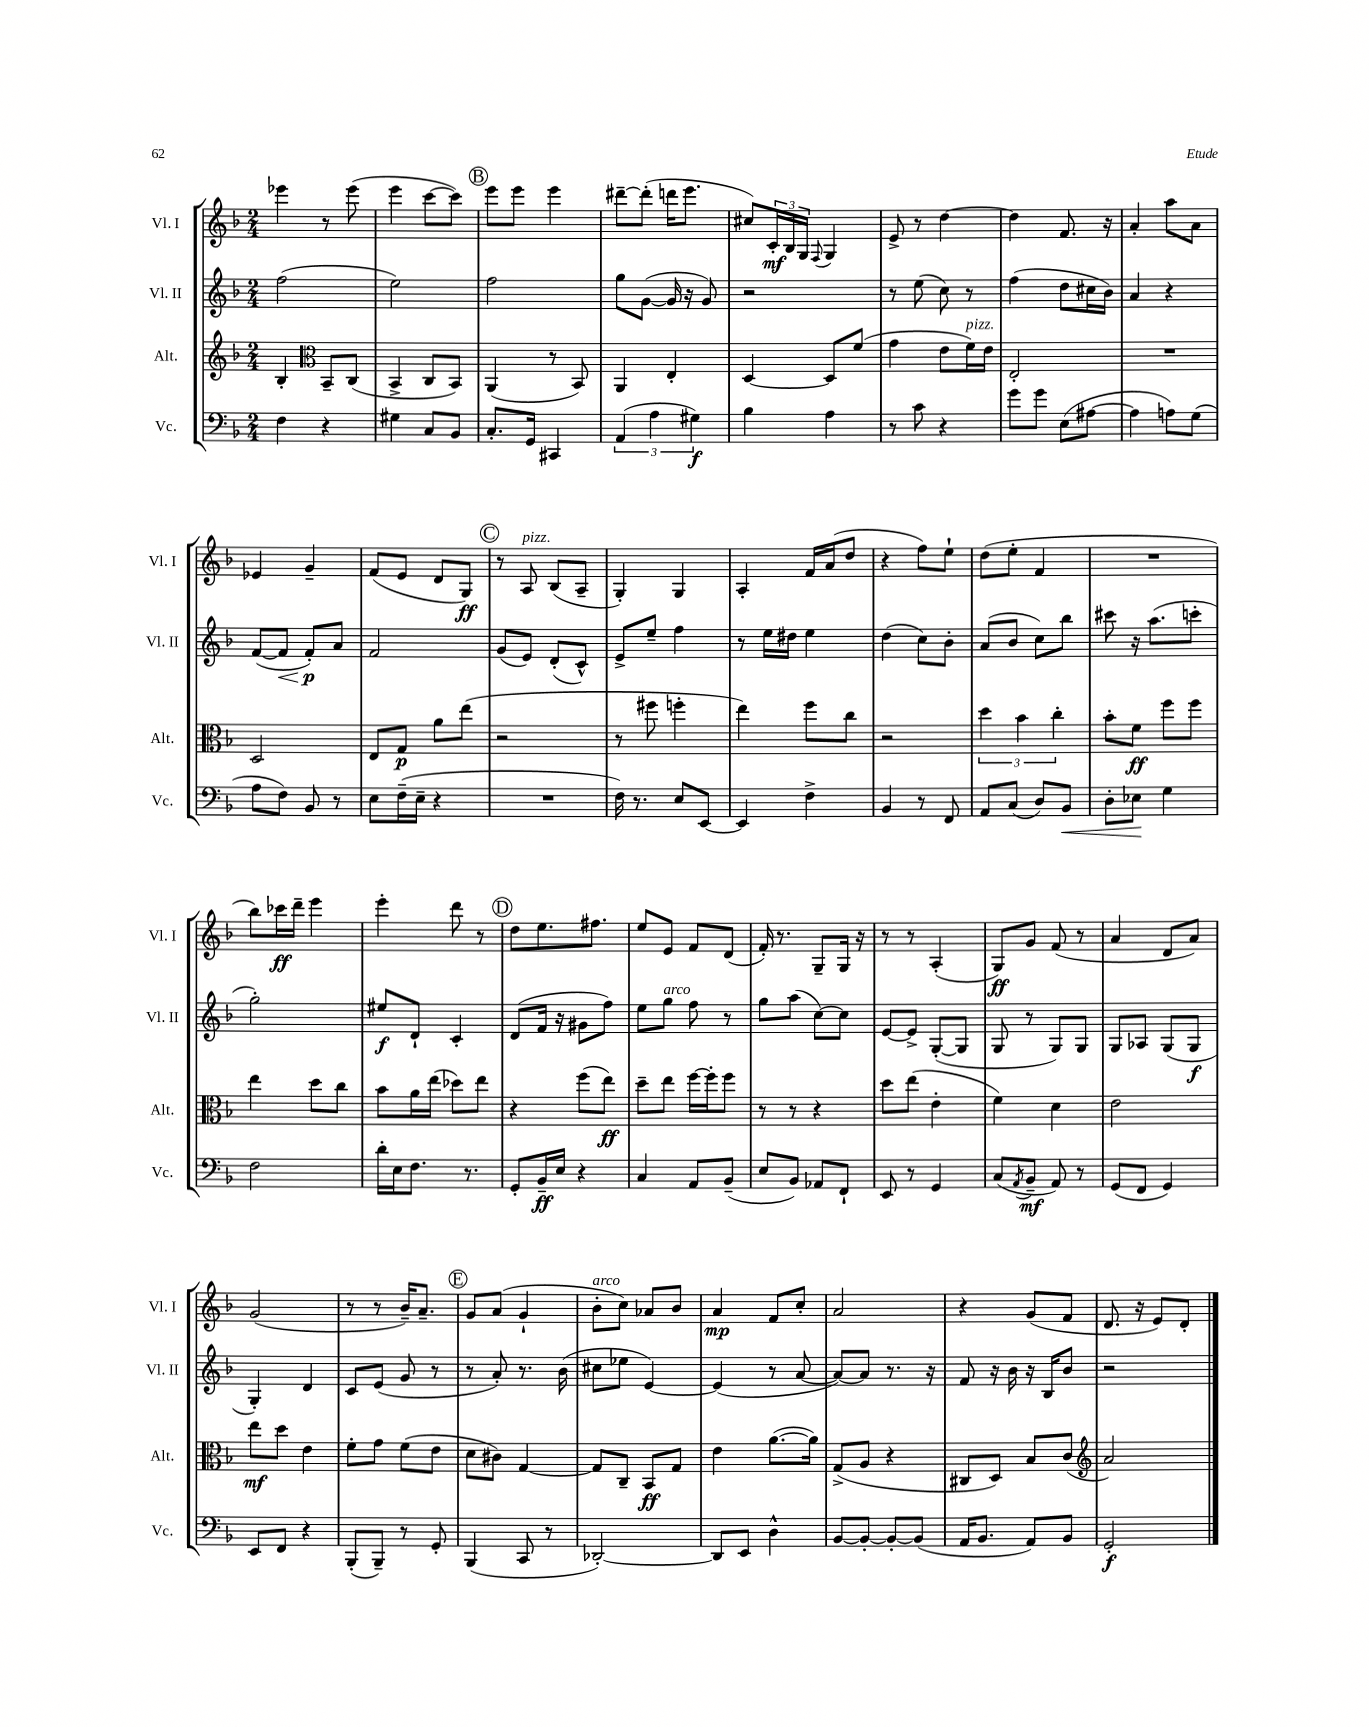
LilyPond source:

<<
\new StaffGroup <<
\new Staff = "s0" \with { instrumentName = "Vl. I" shortInstrumentName = "Vl. I" } {
    \clef treble \key f \major \numericTimeSignature \time 2/4
    ees'''4 r8 ees'''8( |
    e'''4 c'''8~ c'''8) |
    \mark \markup { \circle "B" } e'''8 e'''8 e'''4 |
    dis'''8~-- dis'''8-.( d'''16 e'''8. |
    cis''8) \tuplet 3/2 { c'16-.\mf bes16 g16 } \appoggiatura { f8 } g4 |
    e'8-> r8 d''4~ |
    d''4 f'8. r16 |
    a'4-. a''8 a'8 |
    ees'4 g'4-- |
    f'8( e'8 d'8 g8\ff) |
    \mark \markup { \circle "C" } r8 a8^\markup { \italic "pizz." } bes8( a8-- |
    g4-.) g4 |
    a4-. f'16 a'16( d''8 |
    r4 f''8) e''8-! |
    d''8( e''8-. f'4 |
    R2 |
    bes''8) ces'''16\ff d'''16-- e'''4 |
    e'''4-. d'''8 r8 |
    \mark \markup { \circle "D" } d''8 e''8. fis''8. |
    e''8 e'8 f'8 d'8( |
    f'16-.) r8. g8-- g16 r16 |
    r8 r8 a4-.( |
    g8\ff) g'8 f'8( r8 |
    a'4 d'8 a'8) |
    g'2( |
    r8 r8 bes'16--) a'8.-- |
    \mark \markup { \circle "E" } g'8 a'8( g'4-! |
    bes'8-.^\markup { \italic "arco" } c''8) aes'8 bes'8 |
    a'4\mp f'8 c''8-. |
    a'2 |
    r4 g'8( f'8 |
    d'8. r16 e'8) d'8-. \bar "|." |
}
\new Staff = "s1" \with { instrumentName = "Vl. II" shortInstrumentName = "Vl. II" } {
    \clef treble \key f \major \numericTimeSignature \time 2/4
    f''2( |
    e''2) |
    \mark \markup { \circle "B" } f''2 |
    g''8 g'8~( g'16 r16 g'8) |
    r2 |
    r8 e''8( c''8) r8 |
    f''4( d''8 cis''16 bes'16) |
    a'4 r4 |
    f'8~( f'8\< f'8-.\p\!) a'8 |
    f'2 |
    \mark \markup { \circle "C" } g'8( e'8) d'8-.( c'8-^) |
    e'8-> e''8-- f''4 |
    r8 e''16 dis''16 e''4 |
    d''4( c''8) bes'8-. |
    a'8( bes'8 c''8) bes''8 |
    cis'''8 r16 a''8.( c'''8-. |
    g''2-.) |
    eis''8\f d'8-! c'4-. |
    \mark \markup { \circle "D" } d'8( f'16 r16 gis'8 f''8) |
    e''8 g''8^\markup { \italic "arco" } f''8 r8 |
    g''8 a''8( c''8~) c''8 |
    e'8~ e'8-> g8~-.( g8 |
    g8 r8 g8) g8 |
    g8 aes8 g8( g8\f |
    g4-.) d'4 |
    c'8 e'8( g'8 r8 |
    \mark \markup { \circle "E" } r8 a'8-.) r8. bes'16( |
    cis''8 ees''8 e'4~) |
    e'4( r8 a'8~ |
    a'8~) a'8 r8. r16 |
    f'8 r16 bes'16 r16 bes16 bes'8 |
    r2 \bar "|." |
}
\new Staff = "s2" \with { instrumentName = "Alt." shortInstrumentName = "Alt." } {
    \clef treble \key f \major \numericTimeSignature \time 2/4
    bes4-. \clef alto bes,8-- c8( |
    bes,4-> c8 bes,8) |
    \mark \markup { \circle "B" } a,4( r8 bes,8) |
    a,4 e4-. |
    d4~ d8 f'8( |
    g'4 e'8 f'16^\markup { \italic "pizz." }) e'16 |
    e2-. |
    R2 |
    d2 |
    e8 g8\p a'8 e''8( |
    \mark \markup { \circle "C" } r2 |
    r8 fis''8 f''4-. |
    e''4) f''8 c''8 |
    r2 |
    \tuplet 3/2 { d''4 bes'4 c''4-. } |
    bes'8-. f'8\ff f''8 f''8 |
    e''4 d''8 c''8 |
    bes'8 a'16 e''16( des''8) e''8 |
    \mark \markup { \circle "D" } r4 f''8( e''8\ff) |
    d''8-- e''8 f''16~ f''16-. f''8 |
    r8 r8 r4 |
    d''8 e''8( e'4-. |
    f'4) d'4 |
    e'2 |
    e''8\mf d''8 e'4 |
    f'8-. g'8 f'8( e'8 |
    \mark \markup { \circle "E" } d'8 cis'8) g4~ |
    g8 c8-- bes,8\ff g8 |
    e'4 a'8.~( a'16) |
    g8->( a8 r4 |
    cis8 d8) bes8 c'8( |
    \clef treble a'2) \bar "|." |
}
\new Staff = "s3" \with { instrumentName = "Vc." shortInstrumentName = "Vc." } {
    \clef bass \key f \major \numericTimeSignature \time 2/4
    f4 r4 |
    gis4 c8 bes,8 |
    \mark \markup { \circle "B" } c8.-. g,16 cis,4 |
    \tuplet 3/2 { a,4( a4 gis4\f) } |
    bes4 a4 |
    r8 c'8 r4 |
    g'8 g'8 e8( ais8~ |
    ais4 a8) g8( |
    a8 f8) bes,8 r8 |
    e8 f16--( e16-- r4 |
    \mark \markup { \circle "C" } R2 |
    f16) r8. e8 e,8~ |
    e,4 f4-> |
    bes,4 r8 f,8 |
    a,8 c8( d8) bes,8\< |
    d8-. ees8\! g4 |
    f2 |
    d'16-. e16 f8. r8. |
    \mark \markup { \circle "D" } g,8-. bes,16--\ff e16 r4 |
    c4 a,8 bes,8--( |
    e8 bes,8) aes,8 f,8-! |
    e,8 r8 g,4 |
    c8( \acciaccatura { a,8 } bes,8--\mf a,8) r8 |
    g,8( f,8 g,4) |
    e,8 f,8 r4 |
    bes,,8-.( bes,,8--) r8 g,8-. |
    \mark \markup { \circle "E" } bes,,4( c,8 r8 |
    des,2~-.) |
    des,8 e,8 d4-^ |
    bes,8~ bes,8~-. bes,8~-. bes,8( |
    a,16 bes,8. a,8) bes,8 |
    g,2-.\f \bar "|." |
}
>>
>>
\layout { \context { \Score \remove "Bar_number_engraver" } }
